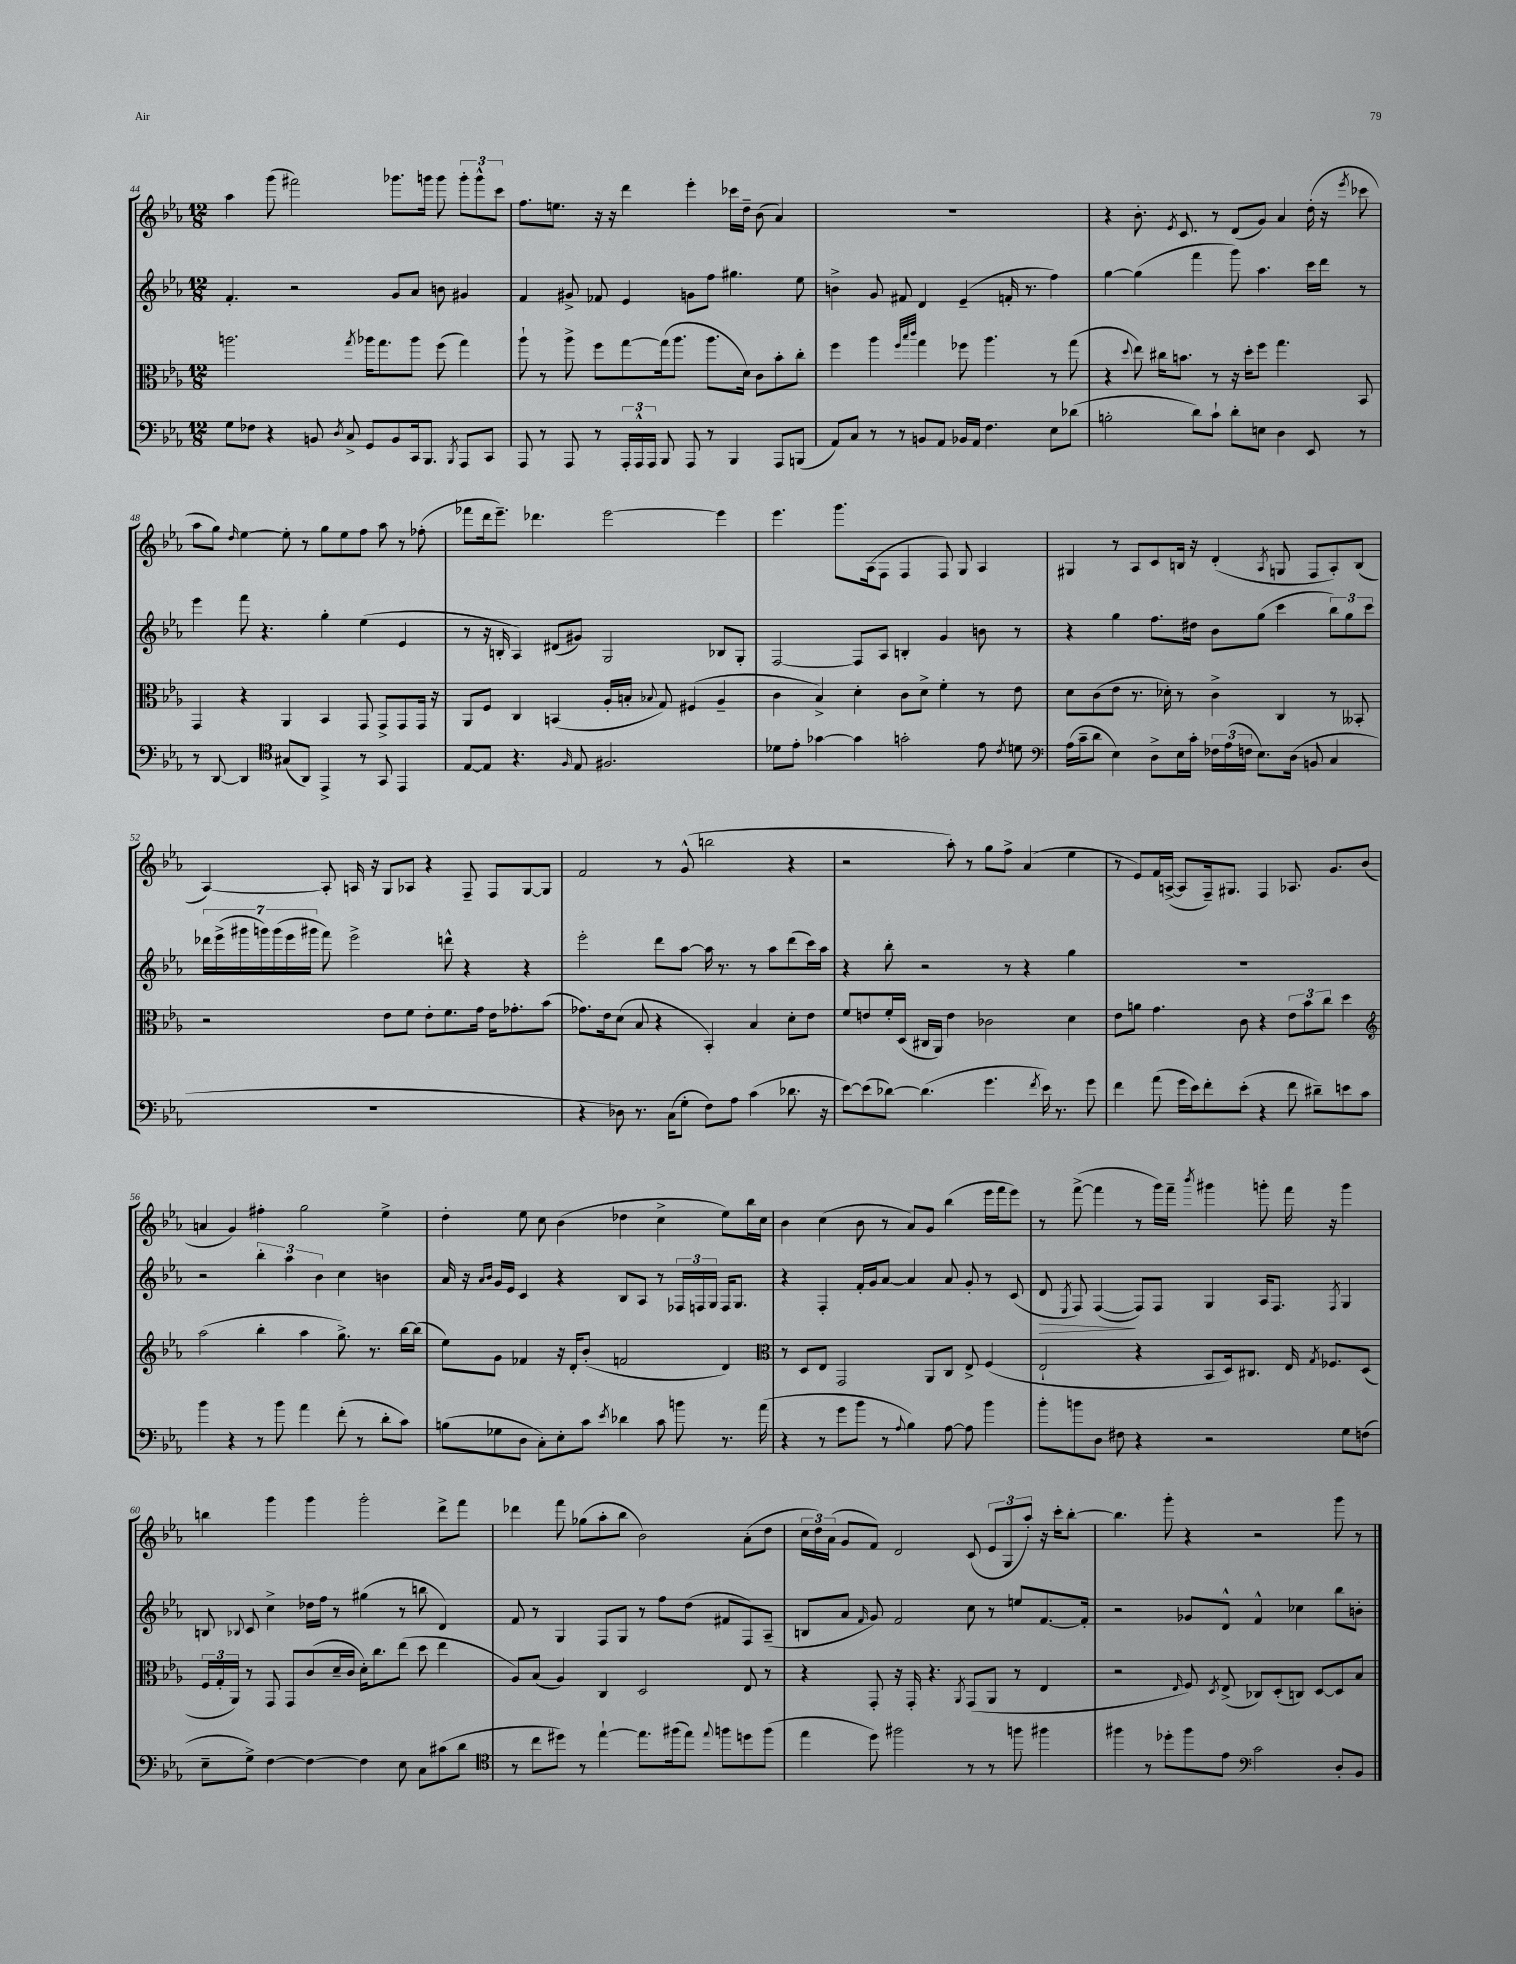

**kern	**kern	**kern	**kern
*staff4	*staff3	*staff2	*staff1
*clefF4	*clefC3	*clefG2	*clefG2
*k[b-e-a-]	*k[b-e-a-]	*k[b-e-a-]	*k[b-e-a-]
*M12/8	*M12/8	*M12/8	*M12/8
8G	2.aa	4.f'	4aa-
8F-	.	.	.
4r	.	.	(8ggg
.	.	2r	2fff#)
8BB	.	.	.
8qD	.	.	.
8C^	.	.	.
.	8qgg	.	.
8GG	16aa-	.	.
.	8.gg	.	.
8BB	.	8g	8.ggg-
16CC	8aa-	8a-	.
8.BBB-	.	.	16ggg
.	(8ff	8b	8ggg
8qBBB-	.	.	.
8AAA-	4gg)	4g#	12ggg'
.	.	.	12ggg^^
8CC	.	.	.
.	.	.	12ccc
=	=	=	=
8AAA-	8aa-`	4f	8.ff
8r	8r	.	.
.	.	.	8.ee
8AAA-	8aa-^	8g#^	.
8r	8ff	8f-	16r
.	.	.	16r
24AAA-'	[8gg	4e-	4ddd
24AAA-^^	.	.	.
24AAA-	.	.	.
8BBB-	(16gg]	.	.
.	8.aa-	.	.
8AAA-	.	8g	4eee-'
8r	8.aa-	8ff	.
4BBB-	.	4.gg#	16ccc-
.	16d)	.	16dd~
.	8c	.	(8b-
8AAA-	8b-'	.	4a-)
(8BBB	8cc'	8ee-	.
=	=	=	=
8AA-)	4ff	4b^	1.r
8C	.	.	.
8r	4aa-	8g	.
8r	.	8f#	.
.	32qqff	.	.
.	32qqbb-	.	.
.	32qqccc	.	.
8BB	4gg	4d	.
8AA-	.	.	.
16BB-	8ff-	(4e-~	.
16AA-	.	.	.
4.F	4.aa-	.	.
.	.	16f'	.
.	.	8.r	.
8E-	8r	4ff)	.
(8d-	(8gg	.	.
=	=	=	=
2B'	4r	[4gg	4r
.	8qqdd	.	.
.	8ee-)	(4gg]	8.b-'
.	16cc#	.	.
.	.	.	8qe-
.	8.b	.	8.c
8d)	.	4fff	.
8c`	8r	.	8r
8d'	16r	8ggg)	(8d
.	16dd'	.	.
8E	8ff	4.aa-	8g)
4D	4.gg	.	4a-
8EE-	.	16ccc	(16dd'
.	.	16ddd	16r
.	.	.	8qeee-
8r	8BB-	8r	8ccc-
=	=	=	=
8r	4GG	4eee-	8aa-
[8DD	.	.	8gg)
.	.	.	16qqdd
4DD]	4r	8fff	[4ee-
.	.	4.r	.
*clefC4	*	*	*
(8G#	4AA-	.	8ee-']
8AA-)	.	.	8r
4EE-^	4BB-	4gg'	8gg
.	.	.	8ee-
8r	8GG	(4ee-	8ff
8GG	8GG^	.	8aa-
4EE-	8GG	4e-	8r
.	16GG	.	(8ff-'
.	16r	.	.
=	=	=	=
[8E-	8AA-	8r	8fff-
8E-]	8F	16r	16ddd
.	.	16B'	8.eee-~)
4.r	4C	4A-)	.
.	.	.	4.ddd-
.	(4BB	(8d#	.
16qqF	.	.	.
8E-	.	8g#)	.
2.F#	16A-'	2G	[2eee-
.	16B'	.	.
.	8qqB-	.	.
.	8G)	.	.
.	(4F#	.	.
.	4A-~	8B-	4eee-]
.	.	8G'	.
=	=	=	=
8d-	4c	[2F	4.eee-
8e-'	.	.	.
[4g-	4B-^)	.	.
.	.	.	8.ggg
4g-]	4d'	8F]	.
.	.	.	(16A-
.	.	8A-	8F
2g'	8c	4B'	4F
.	8d^	.	.
.	4f'	4g	8F)
.	.	.	8G
8e-	8r	8b	4A-
8qc	.	.	.
8d	8e-	8r	.
=	=	=	=
*clefF4	*	*	*
(16A-	8d	4r	4G#
16c~	.	.	.
8d	(8c	.	.
4E-)	8e-	4gg	8r
.	8.r	.	8A-
8D^	.	8.ff	8c
.	16d-')	.	.
16E-	8r	.	16B
16c'	.	16dd#	16r
24F-	4c^	8b-	(4d'
(24A-	.	.	.
24F	.	.	.
8.E-)	.	(8gg	.
.	.	.	8qA-
.	4C	4ccc	8G
(16D	.	.	.
8BB	.	.	8F
4C	8r	12bb-)	8A-')
.	.	12gg	.
.	8BB--'	.	(8B
.	.	12ccc	.
=	=	=	=
1.r	2r	28ddd-	[4A-)
.	.	(28eee-^	.
.	.	28ggg#	.
.	.	28ggg)	.
.	.	(28ggg	.
.	.	28eee-	.
.	.	28ggg#	.
.	.	8fff)	8A-']
.	.	2eee-^	16A
.	.	.	16r
.	8e-	.	8G
.	8f	.	8A-
.	8e-'	.	4r
.	8.f	8ddd^^	.
.	.	4r	8F~
.	16g	.	.
.	16e-	.	8F
.	8.g-'	.	.
.	.	4r	[8G
.	(8b-	.	8G]
=	=	=	=
4r	8.g-)	2eee-'	2f
.	16e-	.	.
8D-)	(8d	.	.
8.r	8B-	.	.
.	4r	8ddd	8r
(16C	.	.	.
8G'	.	[8aa-	(8g^^
8F)	4BB-')	16aa-]	2bb
.	.	8.r	.
8A-	.	.	.
(4c	4B-	8r	.
.	.	8aa-	.
8.d-	8d'	(8ddd	4r
.	8e-	16ccc)	.
16r	.	16aa-	.
=	=	=	=
[8e-)	8f	4r	2r
(8e-]	8e	.	.
[8d-)	16f'	8bb-'	.
.	(16D	.	.
(4.d-]	16C#	2r	.
.	16AA-)	.	.
.	4e	.	8aa-')
.	.	.	8r
4.g	2c-	.	8gg
.	.	8r	8ff^
.	.	4r	(4a-
8qf	.	.	.
16e-)	.	.	.
8.r	.	.	.
.	4d	4gg	4ee-
8g	.	.	.
=	=	=	=
4f	8e-	1.r	8r
.	8a	.	8e-)
(8a-	4.g	.	16f
.	.	.	([16A^
16g	.	.	8A]
16e-)	.	.	.
8f'	.	.	16F~)
.	.	.	8.G#
(8e-'	8c	.	.
4r	4r	.	4F
8f	12e-	.	8.A-
.	12b-	.	.
8d#~)	.	.	.
.	12cc	.	.
.	.	.	8.g
8e	4dd	.	.
8c	.	.	(8b-
=	=	=	=
*	*clefG2	*	*
4b-	(2aa-	2r	4a
4r	.	.	4g)
8r	4bb-'	6bb-'	4ff#'
8b-	.	.	.
.	.	6aa-	.
4a-	4aa-	.	2gg
.	.	6b-	.
(8f'	8.gg^)	4cc	.
8r	.	.	.
.	8.r	.	.
8d'	.	4b	4ee-^
8c)	[16bb-	.	.
.	(16bb-]	.	.
=	=	=	=
(8B	8ee-)	16a-	4dd'
.	.	16r	.
.	.	16qqa-	.
.	.	16qqb-	.
8G-	8g	16g	.
.	.	16e-	.
8D	4f-	4c	8ee-
8C')	.	.	8cc
8E-'	16r	4r	(4b-
.	16d'	.	.
8c	(8b-'	.	.
8qe-	.	.	.
4d-	2f	8B-	4dd-
.	.	8A-	.
8c	.	8r	4cc^
8b	.	24F-	.
.	.	24F	.
.	.	24G	.
8.r	4d)	16F	8ee-)
.	.	8.G	.
.	.	.	16bb-
(16a-	.	.	16cc
=	=	=	=
*	*clefC3	*	*
4r	8r	4r	4b-
.	8D	.	.
8r	8E-	4F'	(4cc
8g	2GG	.	.
8b-	.	16f'	8b-
.	.	16g	.
8r	.	[8a-	8r
8qqA-	.	.	.
4B-)	.	4a-]	8a-)
.	8AA-	.	8g
[8A-	8C	8a-	(4bb-
8A-]	8E-^	8g'	.
4b-	(4F	8r	16eee-
.	.	.	16fff
.	.	(8c	8eee-)
=	=	=	=
8b-'	2E-`	8d	8r
.	.	8qE-	.
8b	.	8F)	([8fff^
8D	.	([4F	4fff]
8F#	.	.	.
4r	4r	8F])	8r
.	.	8F	16ggg)
.	.	.	16fff~
.	.	.	8qbbb-
2r	8BB-	4G	4ggg#
.	16D)	.	.
.	8.C#	.	.
.	.	16A-	8ggg'
.	.	8.F	.
.	16E-	.	16fff
.	8qG	.	.
.	8.F-	.	16r
.	.	8qF	.
8G	.	4G	4ggg
(8F	(8D	.	.
=	=	=	=
8E-~	24F	8B	4bb
.	24G'	.	.
.	24AA-)	.	.
.	.	8qqB-	.
8G^)	8r	8c	.
[4F	8GG	4cc^	4ggg
.	8GG	.	.
4F_	(8c	16dd-	4ggg
.	.	16ff	.
.	16d~	8r	.
.	16c	.	.
4F]	16d')	(4gg#	2ggg'
.	8.cc	.	.
8E-	(8ee-	8r	.
8C	8dd	8bb	.
(8c#	4ee-	4d)	8ddd^
8d	.	.	8fff
=	=	=	=
*clefC4	*	*	*
8r	8A-)	8f	4ddd-
8cc	(8B-	8r	.
8dd#)	4A-)	4G	8fff
8r	.	.	(8gg-
[4ee-`	4C	8F	8aa-'
.	.	8G	8bb-
8.ee-]	2D	8r	2b-)
.	.	8ff	.
(16ff#	.	.	.
8ee-)	.	(8dd	.
8qqee-	.	.	.
8ff	.	8f#	.
8dd	8E-	8F)	(8a-'
(8ff	8r	(8A-~	8dd
=	=	=	=
4ee-	4r	8B	24cc
.	.	.	24dd)
.	.	.	(24a-
.	.	8a-	8g
.	.	16qqf	.
8dd)	8GG'	8g)	8f)
2ff#	16r	2f	2d
.	16GG'	.	.
.	4.r	.	.
.	8qAA-	.	.
8r	(8GG	8cc	(8c
8r	8AA-	8r	12e-
.	.	.	12G
8ff	8r	8ee	.
.	.	.	12aa-')
4ff#	4E-	[8.f	16r
.	.	.	16ccc'
.	.	.	[8bb-'
.	.	16f']	.
=	=	=	=
4ff#	2r	2r	4.bb-]
8r	.	.	.
8dd-'	.	.	8ggg'
.	16qqE-	.	.
8ff#	8F)	8g-	4r
.	8qD	.	.
8e-	(8E-^	8d^^	.
*clefF4	*	*	*
2c	8C-)	4f^^	2r
.	(8D'	.	.
.	8C)	4cc-	.
.	[8D	.	.
8D'	8D]	8bb-	8ggg
8BB-	8B-	8b'	8r
==	==	==	==
*-	*-	*-	*-
